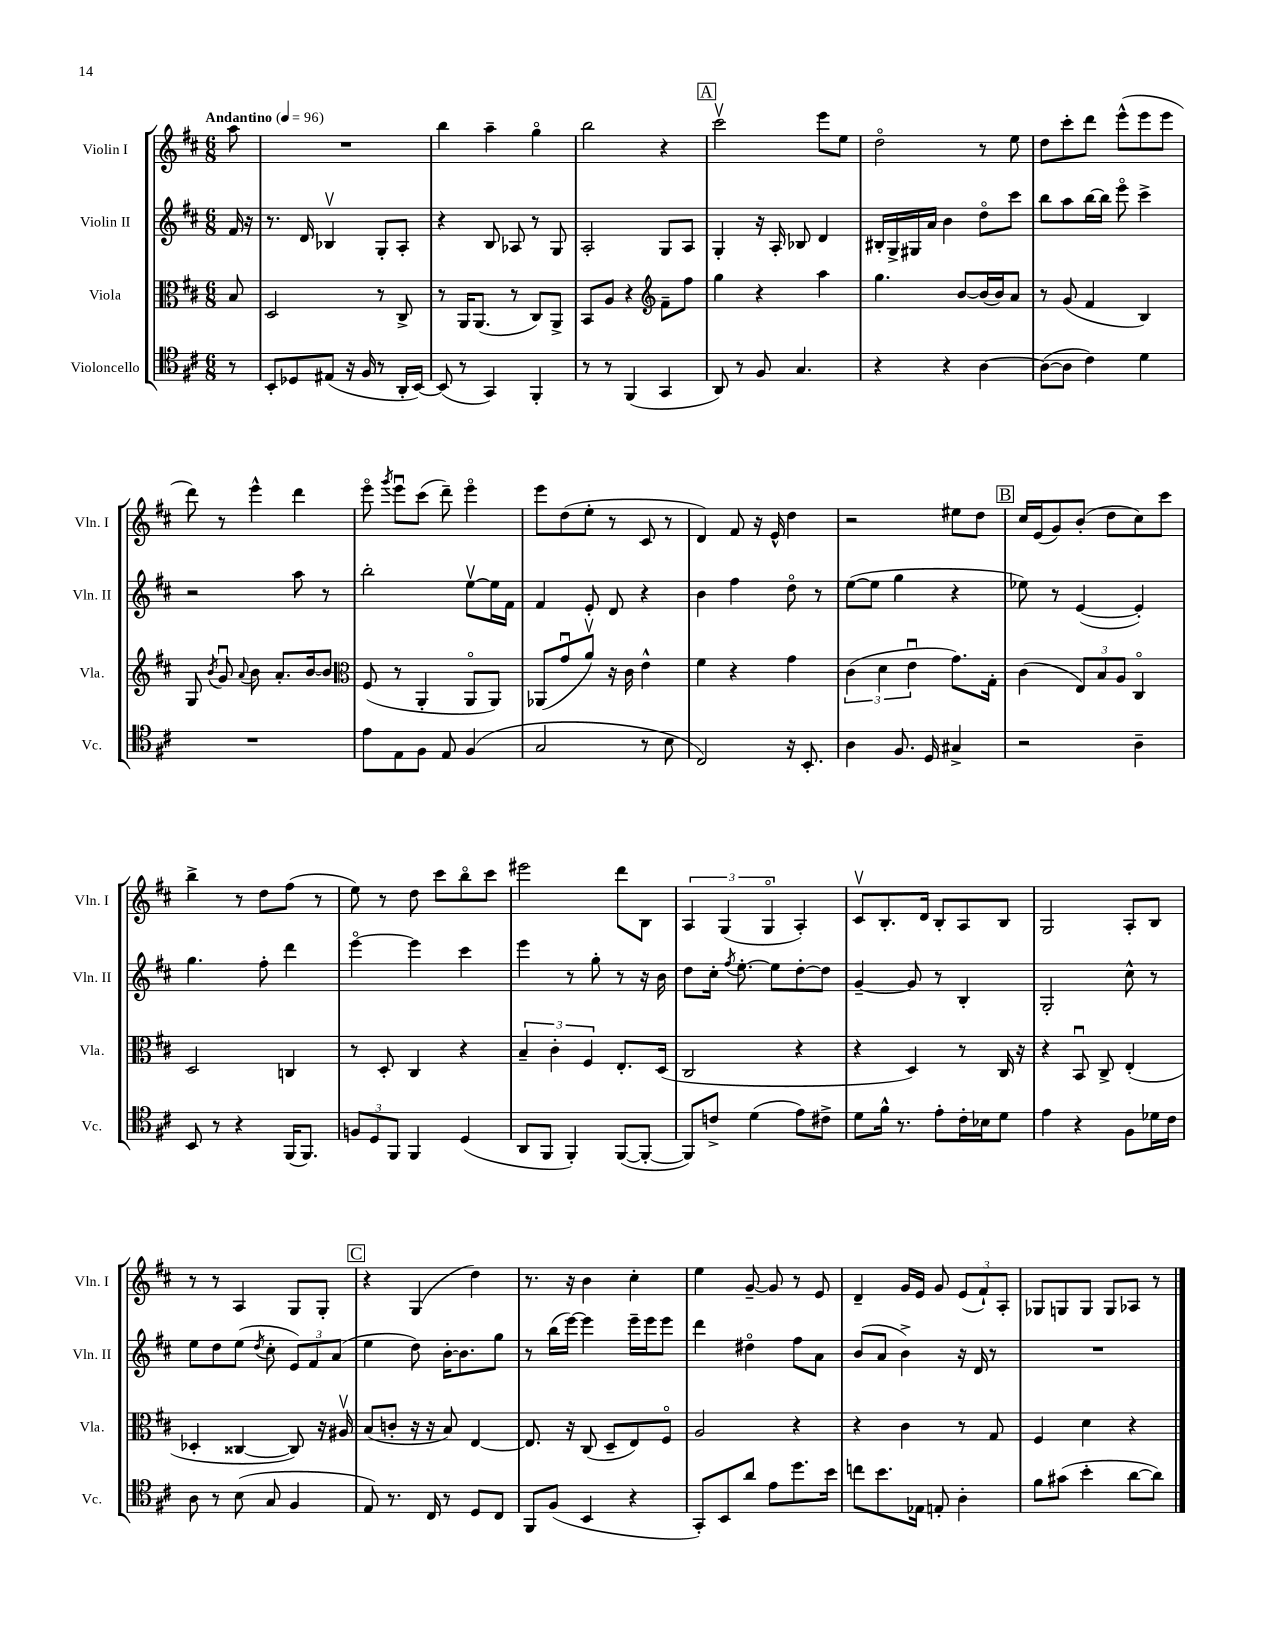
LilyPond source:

<<
\new StaffGroup <<
\new Staff = "s0" \with { instrumentName = "Violin I" shortInstrumentName = "Vln. I" } {
    \clef treble \key d \major \numericTimeSignature \time 6/8 \partial 8 \tempo "Andantino" 4 = 96
    \autoBeamOff a''8 |
    R2. |
    b''4 a''4-- g''4\flageolet |
    b''2 r4 |
    \mark \markup { \box "A" } cis'''2\upbow e'''8[ e''8] |
    d''2\flageolet r8 e''8 |
    d''8[ cis'''8-. d'''8] e'''8[-^( e'''8 e'''8] |
    d'''8) r8 e'''4-^ d'''4 |
    e'''8\flageolet \acciaccatura { g'''8 } e'''8[\downbow cis'''8]( d'''8--) e'''4\flageolet |
    e'''8[ d''8( e''8]-. r8 cis'8 r8 |
    d'4) fis'8 r16 e'16-^ d''4 |
    r2 eis''8[ d''8] |
    \mark \markup { \box "B" } cis''16[ e'16( g'8) b'8]-.( d''8[ cis''8) cis'''8] |
    b''4-> r8 d''8[ fis''8]( r8 |
    e''8) r8 d''8 cis'''8[ b''8\flageolet cis'''8] |
    eis'''2 d'''8[ b8] |
    \tuplet 3/2 { a4 g4( g4\flageolet } a4-.) |
    cis'8[\upbow b8.-. d'16] b8[-. a8 b8] |
    g2 a8[-. b8] |
    r8 r8 a4 g8[ g8]-. |
    \mark \markup { \box "C" } r4 g4( d''4) |
    r8. r16 b'4 cis''4-. |
    e''4 g'8~-- g'8 r8 e'8 |
    d'4-- g'16[ e'16] g'8 \tuplet 3/2 { e'8[( fis'8-!) a8]-. } |
    ges8[ g8 g8] g8[ aes8] r8 \bar "|." |
}
\new Staff = "s1" \with { instrumentName = "Violin II" shortInstrumentName = "Vln. II" } {
    \clef treble \key d \major \numericTimeSignature \time 6/8 \partial 8
    \autoBeamOff fis'16 r16 |
    r8. d'16 bes4\upbow g8[-. a8]-. |
    r4 b8 aes8 r8 g8 |
    a2-. g8[ a8] |
    \mark \markup { \box "A" } g4-. r16 a16-. bes8 d'4 |
    bis16[-. g16-> gis16 a'16] b'4 d''8[\flageolet cis'''8] |
    b''8[ a''8 b''16~ b''16] e'''8\flageolet cis'''4-> |
    r2 a''8 r8 |
    b''2-. e''8[~\upbow e''16 fis'16] |
    fis'4 e'8-. d'8 r4 |
    b'4 fis''4 d''8\flageolet r8 |
    e''8[~( e''8] g''4 r4 |
    \mark \markup { \box "B" } ees''8) r8 e'4~( e'4-.) |
    g''4. fis''8-. d'''4 |
    e'''4~\flageolet e'''4 cis'''4 |
    e'''4 r8 g''8-. r8 r16 b'16 |
    d''8[ cis''16]-. \acciaccatura { fis''8 } e''8.~-. e''8[ d''8~-. d''8] |
    g'4~-- g'8 r8 b4-. |
    g2-. cis''8-^ r8 |
    e''8[ d''8 e''8]( \acciaccatura { d''8 } cis''8-. \tuplet 3/2 { e'8[) fis'8 a'8]( } |
    \mark \markup { \box "C" } e''4 d''8) b'16[~-. b'8. g''8] |
    r8 b''16[( e'''16]~) e'''4 e'''16[-- e'''16 e'''8] |
    d'''4 dis''4\flageolet fis''8[ a'8] |
    b'8[( a'8] b'4->) r16 d'16 r8 |
    R2. \bar "|." |
}
\new Staff = "s2" \with { instrumentName = "Viola" shortInstrumentName = "Vla." } {
    \clef alto \key d \major \numericTimeSignature \time 6/8 \partial 8
    \autoBeamOff b8 |
    d2 r8 cis8-> |
    r8 a,16[ a,8.]( r8 cis8[) a,8]-> |
    b,8[ a8] r4 \clef treble fis'8[-- fis''8] |
    \mark \markup { \box "A" } g''4 r4 a''4 |
    g''4. b'8[~ b'16( b'16) a'8] |
    r8 g'8( fis'4 b4) |
    g8 \acciaccatura { b'8 } g'8\downbow \appoggiatura { a'8 } b'8 a'8.[-. b'16~ b'8] |
    \clef alto fis8( r8 a,4-. a,8[\flageolet a,8]) |
    aes,8[( g'8\downbow a'8]\upbow) r16 cis'16 e'4-^ |
    fis'4 r4 g'4 |
    \tuplet 3/2 { cis'4( d'4 e'4\downbow } g'8.[) g16]-. |
    \mark \markup { \box "B" } cis'4( \tuplet 3/2 { e8[) b8 a8] } cis4\flageolet |
    d2 c4 |
    r8 d8-. cis4 r4 |
    \tuplet 3/2 { b4-- cis'4-. fis4 } e8.[-. d16]( |
    cis2 r4 |
    r4 d4) r8 cis16 r16 |
    r4 b,8\downbow cis8-> e4-.( |
    des4-. cisis4~ cisis8) r16 ais16\upbow |
    \mark \markup { \box "C" } b8[( c'8]-. r16 r16 b8) e4~ |
    e8. r16 cis8( d8[-- e8) fis8]\flageolet |
    a2 r4 |
    r4 cis'4 r8 g8 |
    fis4 d'4 r4 \bar "|." |
}
\new Staff = "s3" \with { instrumentName = "Violoncello" shortInstrumentName = "Vc." } {
    \clef tenor \key d \major \numericTimeSignature \time 6/8 \partial 8
    \autoBeamOff r8 |
    b,8[-. des8 eis8]( r16 fis16 r8 a,16[-. b,16]~) |
    b,8( r8 g,4) fis,4-. |
    r8 r8 fis,4( g,4 |
    \mark \markup { \box "A" } a,8) r8 fis8 g4. |
    r4 r4 a4~ |
    a8[~( a8] cis'4) d'4 |
    R2. |
    e'8[ e8 fis8] e8 fis4( |
    g2 r8 b8 |
    cis2) r16 b,8.-. |
    a4 fis8. d16 gis4-> |
    \mark \markup { \box "B" } r2 a4-- |
    b,8 r8 r4 fis,16[( fis,8.]) |
    \tuplet 3/2 { f8[ d8 fis,8] } fis,4 d4( |
    a,8[ fis,8] fis,4-.) fis,8[~( fis,8]~-. |
    fis,8[) c'8]-> d'4( e'8[) cis'8]-> |
    d'8[ fis'16]-^ r8. e'8[-. cis'16-. bes16 d'8] |
    e'4 r4 fis8[ des'16 cis'16] |
    a8 r8 b8( g8 fis4 |
    \mark \markup { \box "C" } e8) r8. cis16 r8 d8[ cis8] |
    fis,8[ fis8]( b,4 r4 |
    g,8[-.) b,8 a'8] e'8[ d''8. b'16] |
    c''8[ b'8. ees16] e8-. a4-. |
    fis'8[ gis'8]( b'4-. a'8[~ a'8]) \bar "|." |
}
>>
>>
\layout { \context { \Score \remove "Bar_number_engraver" } }
